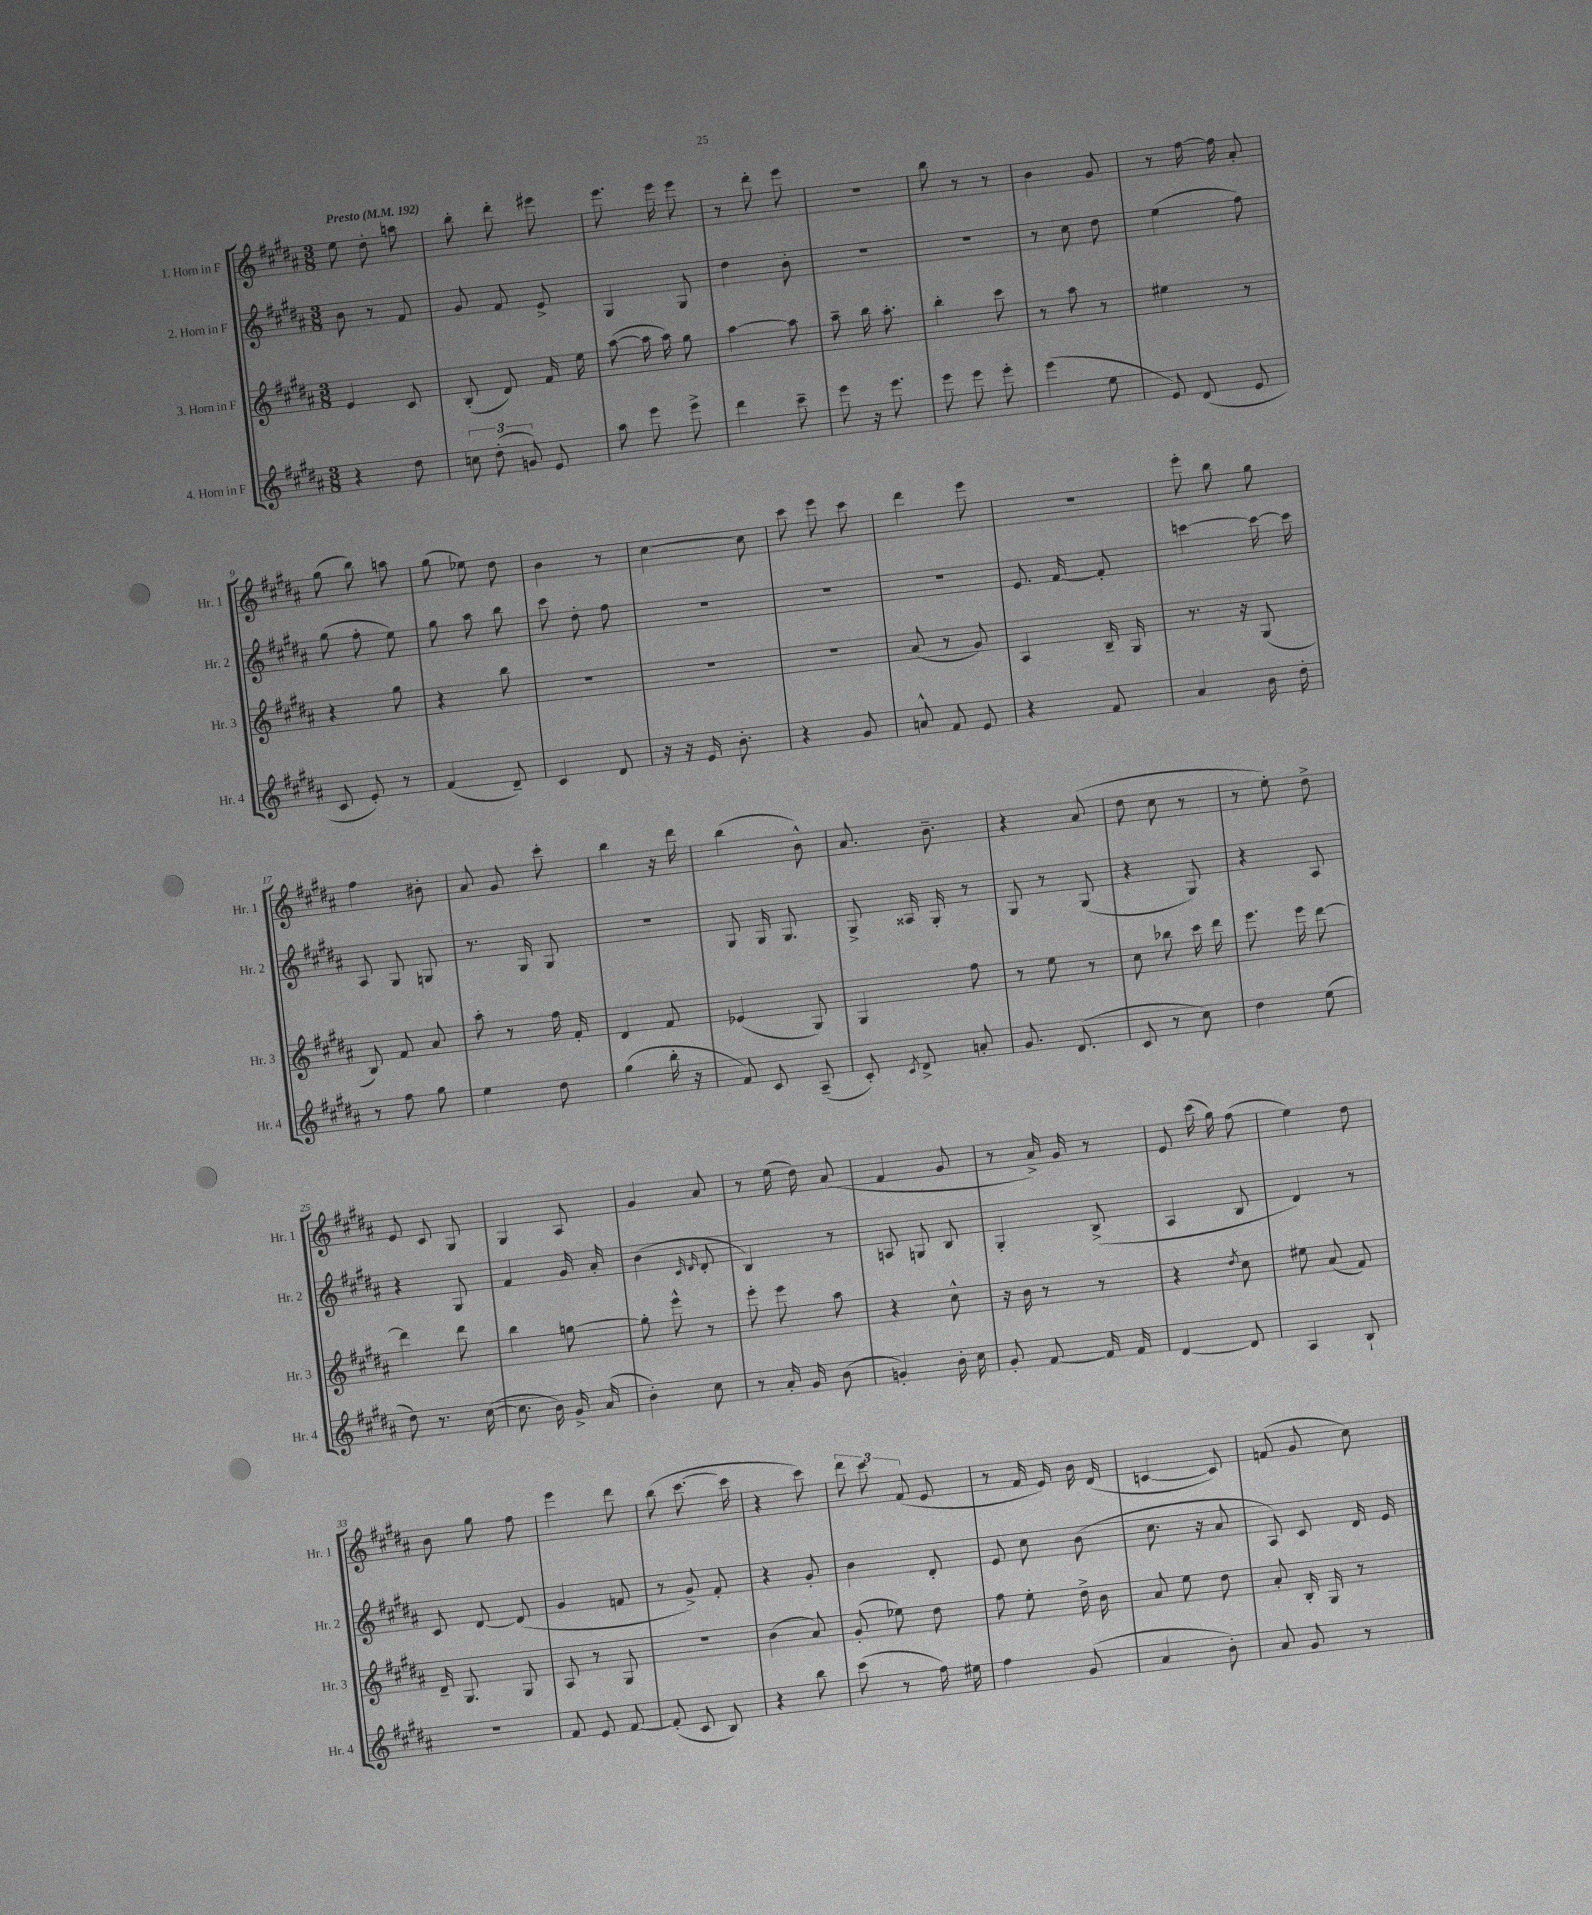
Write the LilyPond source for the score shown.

<<
\new StaffGroup <<
\new Staff = "s0" \with { instrumentName = "1. Horn in F" shortInstrumentName = "Hr. 1" } {
    \clef treble \key b \major \numericTimeSignature \time 3/8 \tempo "Presto" 4 = 192
    \autoBeamOff e''8 dis''8-. a''8 |
    b''8-. dis'''8-. eis'''8 |
    e'''8. e'''16 e'''8 |
    r8 dis'''8-. e'''8 |
    R4. |
    b''8 r8 r8 |
    b'4 gis'8 |
    r8 fis''16~ fis''16 ais'8-. |
    gis''8( b''8) a''8 |
    gis''8( ees''8) dis''8 |
    b'4 r8 |
    cis''4~ cis''8 |
    cis'''8 e'''8 cis'''8 |
    dis'''4 e'''8 |
    R4. |
    e'''8-. b''8 gis''8 |
    fis''4 bis'8-. |
    ais'8 gis'8 cis'''8-. |
    b''4 r16 dis'''16 |
    b''4( b'8-^) |
    ais'8. b'8.-- |
    r4 ais'8( |
    dis''8 cis''8 r8 |
    r8 e''8-.) dis''8-> |
    e'8 cis'8 gis8 |
    gis4 ais8 |
    gis'4 ais'8 |
    r8 e''16( dis''16) ais'8( |
    fis'4 gis'8 |
    r8 ais'16->) gis'16 r8 |
    e'8 cis'''16( gis''16) fis''8( |
    e''4) dis''8 |
    b'8 gis''8 fis''8 |
    e'''4 dis'''8 |
    b''8( cis'''8.~ cis'''16 |
    r4 cis'''8) |
    \tuplet 3/2 { dis'''8 cis'''8 fis'8( } e'8 |
    r8 fis'16 e'16) b'16 dis'16( |
    c'4~ c'8) |
    f'8( gis'8 cis''8) \bar "|." |
}
\new Staff = "s1" \with { instrumentName = "2. Horn in F" shortInstrumentName = "Hr. 2" } {
    \clef treble \key b \major \numericTimeSignature \time 3/8
    \autoBeamOff b'8 r8 fis'8 |
    gis'8 fis'8 e'8-> |
    gis4 gis8 |
    dis''4 b'8-. |
    R4. |
    R4. |
    r8 cis''8 dis''8 |
    e''4( fis''8) |
    gis''8( fis''8-. e''8) |
    gis''8 ais''8 b''8 |
    cis'''8 dis''8-. fis''8 |
    R4. |
    R4. |
    R4. |
    e'8. fis'16~ fis'8-. |
    c'''4~ c'''16~ c'''16 |
    ais8 gis8 g8 |
    r8. gis16 gis8 |
    R4. |
    gis8 gis16 gis8. |
    gis8-> aisis16 gis16-. r8 |
    gis8 r8 gis8( |
    r4 gis8) |
    r4 ais8 |
    r4 gis8 |
    fis'4 gis'16 ais'16-. |
    b'4( \grace { cis'16 dis'16 } dis'8-. |
    b4) r8 |
    a8 g8 b8 |
    gis4-. b8->( |
    ais4 b8 |
    dis'4) r8 |
    cis'8 dis'8~ dis'8( |
    gis'4 f'8 |
    r8 gis'8->) fis'8-. |
    r4 gis'8-. |
    b'4 dis'8-. |
    e'8 cis''8 b'8( |
    cis''8. r16 ais'8 |
    ais8) cis'8 dis'16 e'16 \bar "|." |
}
\new Staff = "s2" \with { instrumentName = "3. Horn in F" shortInstrumentName = "Hr. 3" } {
    \clef treble \key b \major \numericTimeSignature \time 3/8
    \autoBeamOff e'4 cis'8 |
    b8-.( dis'8) fis'16 e''16 |
    ais''8~( ais''16 ais''16) gis''8 |
    ais''4~ ais''8 |
    ais''8-- b''16 ais''8.-. |
    b''4-. cis'''8 |
    r8 ais''8 r8 |
    eis''4 r8 |
    r4 gis''8 |
    r4 b''8 |
    R4. |
    R4. |
    R4. |
    ais'8( r8 gis'8) |
    ais4 b16-- gis16 |
    r8. r16 gis8( |
    b8) fis'8 ais'8 |
    ais''8-. r8 fis''16 fis'16-. |
    dis'4 fis'8 |
    ees'4( gis8) |
    gis4 fis''8 |
    r8 e''8 r8 |
    cis''8 bes''8 cis'''16 dis'''16 |
    e'''8. e'''16 dis'''8~ |
    dis'''4 dis'''8 |
    b''4 g''8~ |
    g''8-. e'''8-^ r8 |
    e'''8-. e'''8 ais''8 |
    r4 cis''8-^ |
    r16 b'16 r8 r8 |
    r4 \acciaccatura { dis''8 } cis''8 |
    eis''8 ais'8( fis'8) |
    dis'16-- gis8. gis8 |
    ais8 r8 gis8 |
    R4. |
    b'4( ais'8) |
    gis'8-.( ees''8) dis''8 |
    fis''8 e''8-. dis''16-> b'16 |
    ais'8 e''8 dis''8 |
    ais'8-. b16-. gis16 r8 \bar "|." |
}
\new Staff = "s3" \with { instrumentName = "4. Horn in F" shortInstrumentName = "Hr. 4" } {
    \clef treble \key b \major \numericTimeSignature \time 3/8
    \autoBeamOff r4 dis''8 |
    \tuplet 3/2 { c''8 dis''8-.( g'8) } e'8 |
    ais''8 e'''8 e'''8-> |
    dis'''4 cis'''8-- |
    e'''8 r16 e'''8. |
    e'''8 e'''8 e'''8-. |
    e'''4( e''8 |
    e'8) dis'8( e'8 |
    cis'8 e'8-.) r8 |
    fis'4( dis'8--) |
    cis'4 dis'8 |
    r16 r16 e'16 b'8.-. |
    r4 gis'8 |
    a'8-^ fis'8 e'8 |
    r4 fis'8 |
    ais'4 b'16 dis''16-. |
    r8 fis''8 gis''8 |
    e''4 dis''8 |
    gis''4( b''16-. r16 |
    fis'8) cis'8 ais8--( |
    cis'8-.) \acciaccatura { cis'8 } dis'8-> a'8-. |
    gis'8. dis'8.( |
    cis'8 r8 cis''8) |
    dis''4 e''8( |
    dis''8) r8. cis''16~( |
    cis''8. b'16) gis'16-> ais'16( |
    b'4-.) cis''8 |
    r8 ais'16-. gis'16 b'8( |
    g'4-.) b'16-. cis''16 |
    gis'8-. fis'8~ fis'16 fis'16 |
    dis'4~ dis'8 |
    ais4 b8-! |
    R4. |
    fis'8 e'8 fis'8~ |
    fis'8-.( cis'8 b8) |
    r4 b''8 |
    cis'''8( r8 fis''16) eis''16 |
    fis''4 gis'8( |
    ais'4 b'8-.) |
    ais'8 gis'8 r8 \bar "|." |
}
>>
>>
